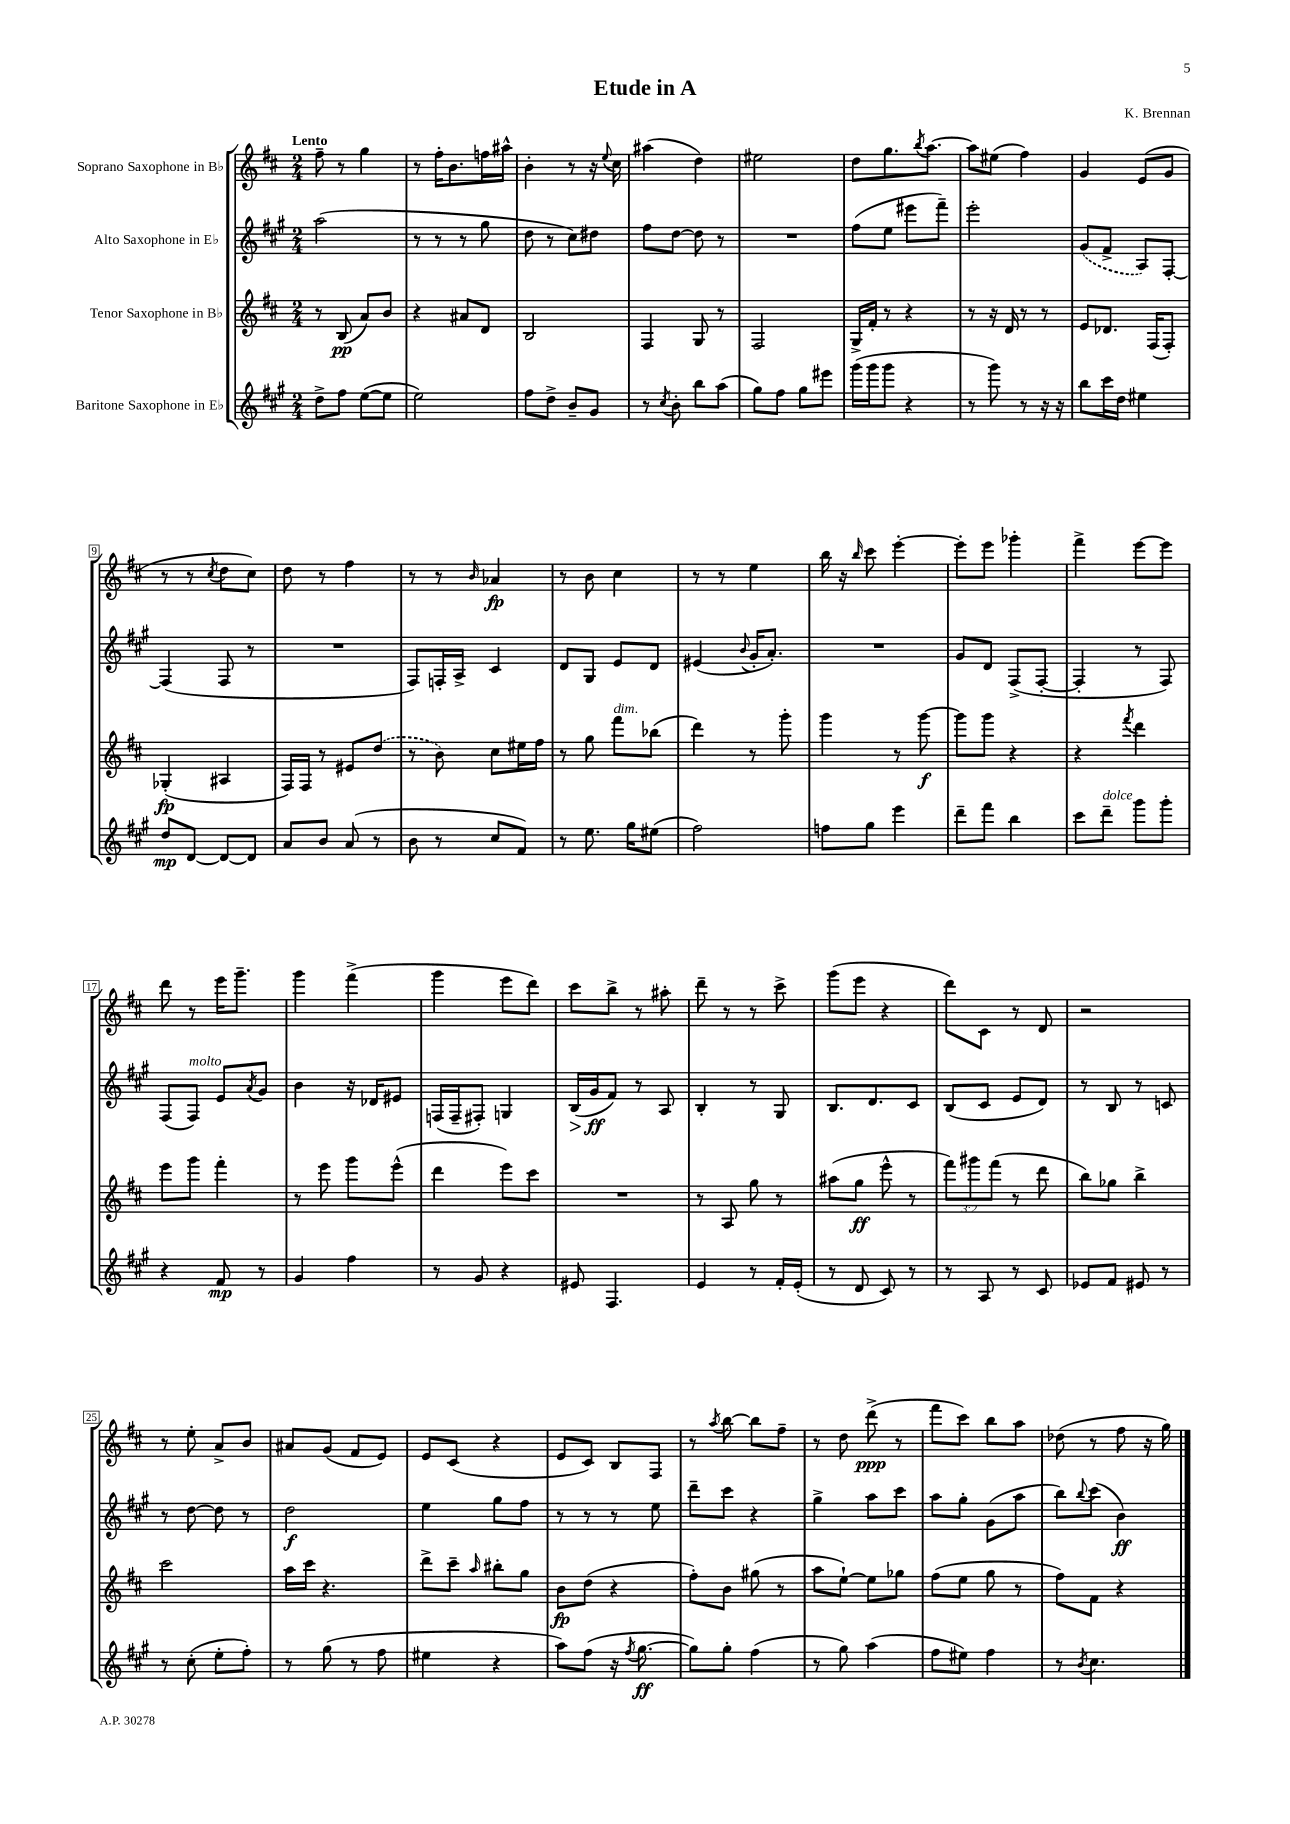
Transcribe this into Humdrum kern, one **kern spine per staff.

**kern	**kern	**kern	**kern
*staff4	*staff3	*staff2	*staff1
*clefG2	*clefG2	*clefG2	*clefG2
*k[f#c#g#]	*k[f#c#]	*k[f#c#g#]	*k[f#c#]
*M2/4	*M2/4	*M2/4	*M2/4
8dd^	8r	(2aa	8ff#~
8ff#	(8B	.	8r
([8ee	8a)	.	4gg
8ee]	8b	.	.
=	=	=	=
2ee)	4r	8r	8r
.	.	8r	16ff#'
.	.	.	8.b
.	8a#	8r	.
.	8d	8gg#	16ff
.	.	.	16aa#^^
=	=	=	=
8ff#	2B	8dd	4b'
8dd^	.	8r	.
8b~	.	8cc#)	8r
8g#	.	8dd#	16r
.	.	.	8qqee
.	.	.	16cc#
=	=	=	=
8r	4F#	8ff#	(4aa#
8qcc#	.	.	.
8b'	.	[8dd	.
8bb	8G	8dd]	4dd)
(8aa	8r	8r	.
=	=	=	=
8gg#)	2F#	2r	2ee#
8ff#	.	.	.
8gg#	.	.	.
8eee#	.	.	.
=	=	=	=
(16ggg#	16G^	(8ff#	8dd
16ggg#	16f#'	.	.
8ggg#	8r	8ee	8.gg
4r	4r	8eee#	.
.	.	.	8qbb
.	.	.	[8.aa
.	.	8fff#~)	.
=	=	=	=
8r	8r	2eee'	8aa]
8ggg#)	16r	.	(8ee#
.	16d	.	.
8r	8r	.	4ff#)
16r	8r	.	.
16r	.	.	.
=	=	=	=
8bb	8e	(8g#	4g
16ccc#	8.d-	8f#^	.
16dd	.	.	.
4ee#	.	8A)	(8e
.	(16F#	.	.
.	8F#')	[8F#'	8g
=	=	=	=
8dd	(4G-'	(4F#]	8r
[8d	.	.	8r
.	.	.	8qcc#
8d_	4A#	8F#	8dd
8d]	.	8r	8cc#)
=	=	=	=
8a	16F#)	2r	8dd
.	16F#	.	.
8b	8r	.	8r
(8a	8e#	.	4ff#
8r	(8dd	.	.
=	=	=	=
8b	8r	8F#)	8r
8r	8b)	16F'	8r
.	.	16A^	.
.	.	.	16qqb
8cc#	8cc#	4c#	4a-
8f#)	16ee#	.	.
.	16ff#	.	.
=	=	=	=
8r	8r	8d	8r
8.ee	8gg	8G#	8b
.	8fff#	8e	4cc#
16gg#	.	.	.
(8ee#	(8bb-	8d	.
=	=	=	=
2ff#)	4ddd)	(4e#	8r
.	.	.	8r
.	.	8qqb	.
.	8r	16g#'	4ee
.	.	8.a')	.
.	8ggg'	.	.
=	=	=	=
8ff	4ggg	2r	16bb
.	.	.	16r
.	.	.	16qqbb
8gg#	.	.	8ccc#
4eee	8r	.	[4eee'
.	[8ggg	.	.
=	=	=	=
8ddd~	8ggg]	8g#	8eee']
8fff#	8ggg	8d	8eee
4bb	4r	(8F#^	4ggg-'
.	.	[8F#'	.
=	=	=	=
8ccc#	4r	4F#']	4fff#^
8ddd~	.	.	.
.	8qfff#	.	.
8ggg#	4ddd	8r	[8eee
8ggg#'	.	8F#)	8eee]
=	=	=	=
4r	8eee	(8F#	8ddd
.	8ggg	8F#)	8r
8f#	4fff#'	8e	16eee
.	.	.	8.ggg~
.	.	8qa	.
8r	.	8g#	.
=	=	=	=
4g#	8r	4b	4ggg
.	8eee	.	.
4ff#	8ggg	16r	(4fff#^
.	.	16d-	.
.	(8eee^^	8e#	.
=	=	=	=
8r	4ddd	(16F	4ggg
.	.	16F~	.
8g#	.	8F#')	.
4r	8eee)	4G	8eee
.	8ccc#	.	8ddd)
=	=	=	=
8e#	2r	(16B	8ccc#
.	.	16g#	.
4.F#	.	8f#)	8bb^
.	.	8r	8r
.	.	8A	8aa#'
=	=	=	=
4e	8r	4B'	8ddd~
.	8A	.	8r
8r	8gg	8r	8r
16f#'	8r	8G#	8ccc#^
(16e'	.	.	.
=	=	=	=
8r	(8aa#	8.B	(8ggg
8d	8gg	.	8eee
.	.	8.d	.
8c#)	8eee^^	.	4r
8r	8r	8c#	.
=	=	=	=
8r	12fff#)	(8B	8ddd)
.	12ggg#	.	.
8A	.	8c#	8c#
.	(12fff#	.	.
8r	8r	8e	8r
8c#	8ddd	8d)	8d
=	=	=	=
8e-	8bb)	8r	2r
8f#	8gg-	8B	.
8e#	4bb^	8r	.
8r	.	8c	.
=	=	=	=
8r	2ccc#	8r	8r
(8cc#'	.	[8dd	8ee'
8ee'	.	8dd]	8a^
8ff#')	.	8r	8b
=	=	=	=
8r	16aa	2dd	8a#
.	16ccc#	.	.
(8gg#	4.r	.	(8g
8r	.	.	8f#
8ff#	.	.	8e)
=	=	=	=
4ee#	8ddd^	4ee	8e
.	8ccc#~	.	(8c#
.	16qqaa	.	.
4r	8bb#'	8gg#	4r
.	8gg	8ff#	.
=	=	=	=
8aa)	8b	8r	8e
(8ff#	(8dd	8r	8c#)
16r	4r	8r	8B
8qff#	.	.	.
[8.gg#	.	.	.
.	.	8ee	8F#
=	=	=	=
8gg#])	8ff#')	8ddd~	8r
.	.	.	8qaa
8gg#'	8b	8ccc#	[8bb
(4ff#	(8gg#	4r	8bb]
.	8r	.	8ff#~
=	=	=	=
8r	8aa	4gg#^	8r
8gg#)	[8ee`)	.	8dd
(4aa	8ee]	8aa	(8ddd^
.	8gg-	8ccc#	8r
=	=	=	=
8ff#	(8ff#	8aa	8fff#
8ee#)	8ee	8gg#'	8ccc#)
4ff#	8gg	(8g#	8bb
.	8r	8aa	8aa
=	=	=	=
8r	8ff#)	8bb)	(8dd-
8qb	.	8qqbb	.
4.cc#	8f#	(8ccc#	8r
.	4r	4b)	8ff#
.	.	.	16r
.	.	.	16gg)
==	==	==	==
*-	*-	*-	*-
